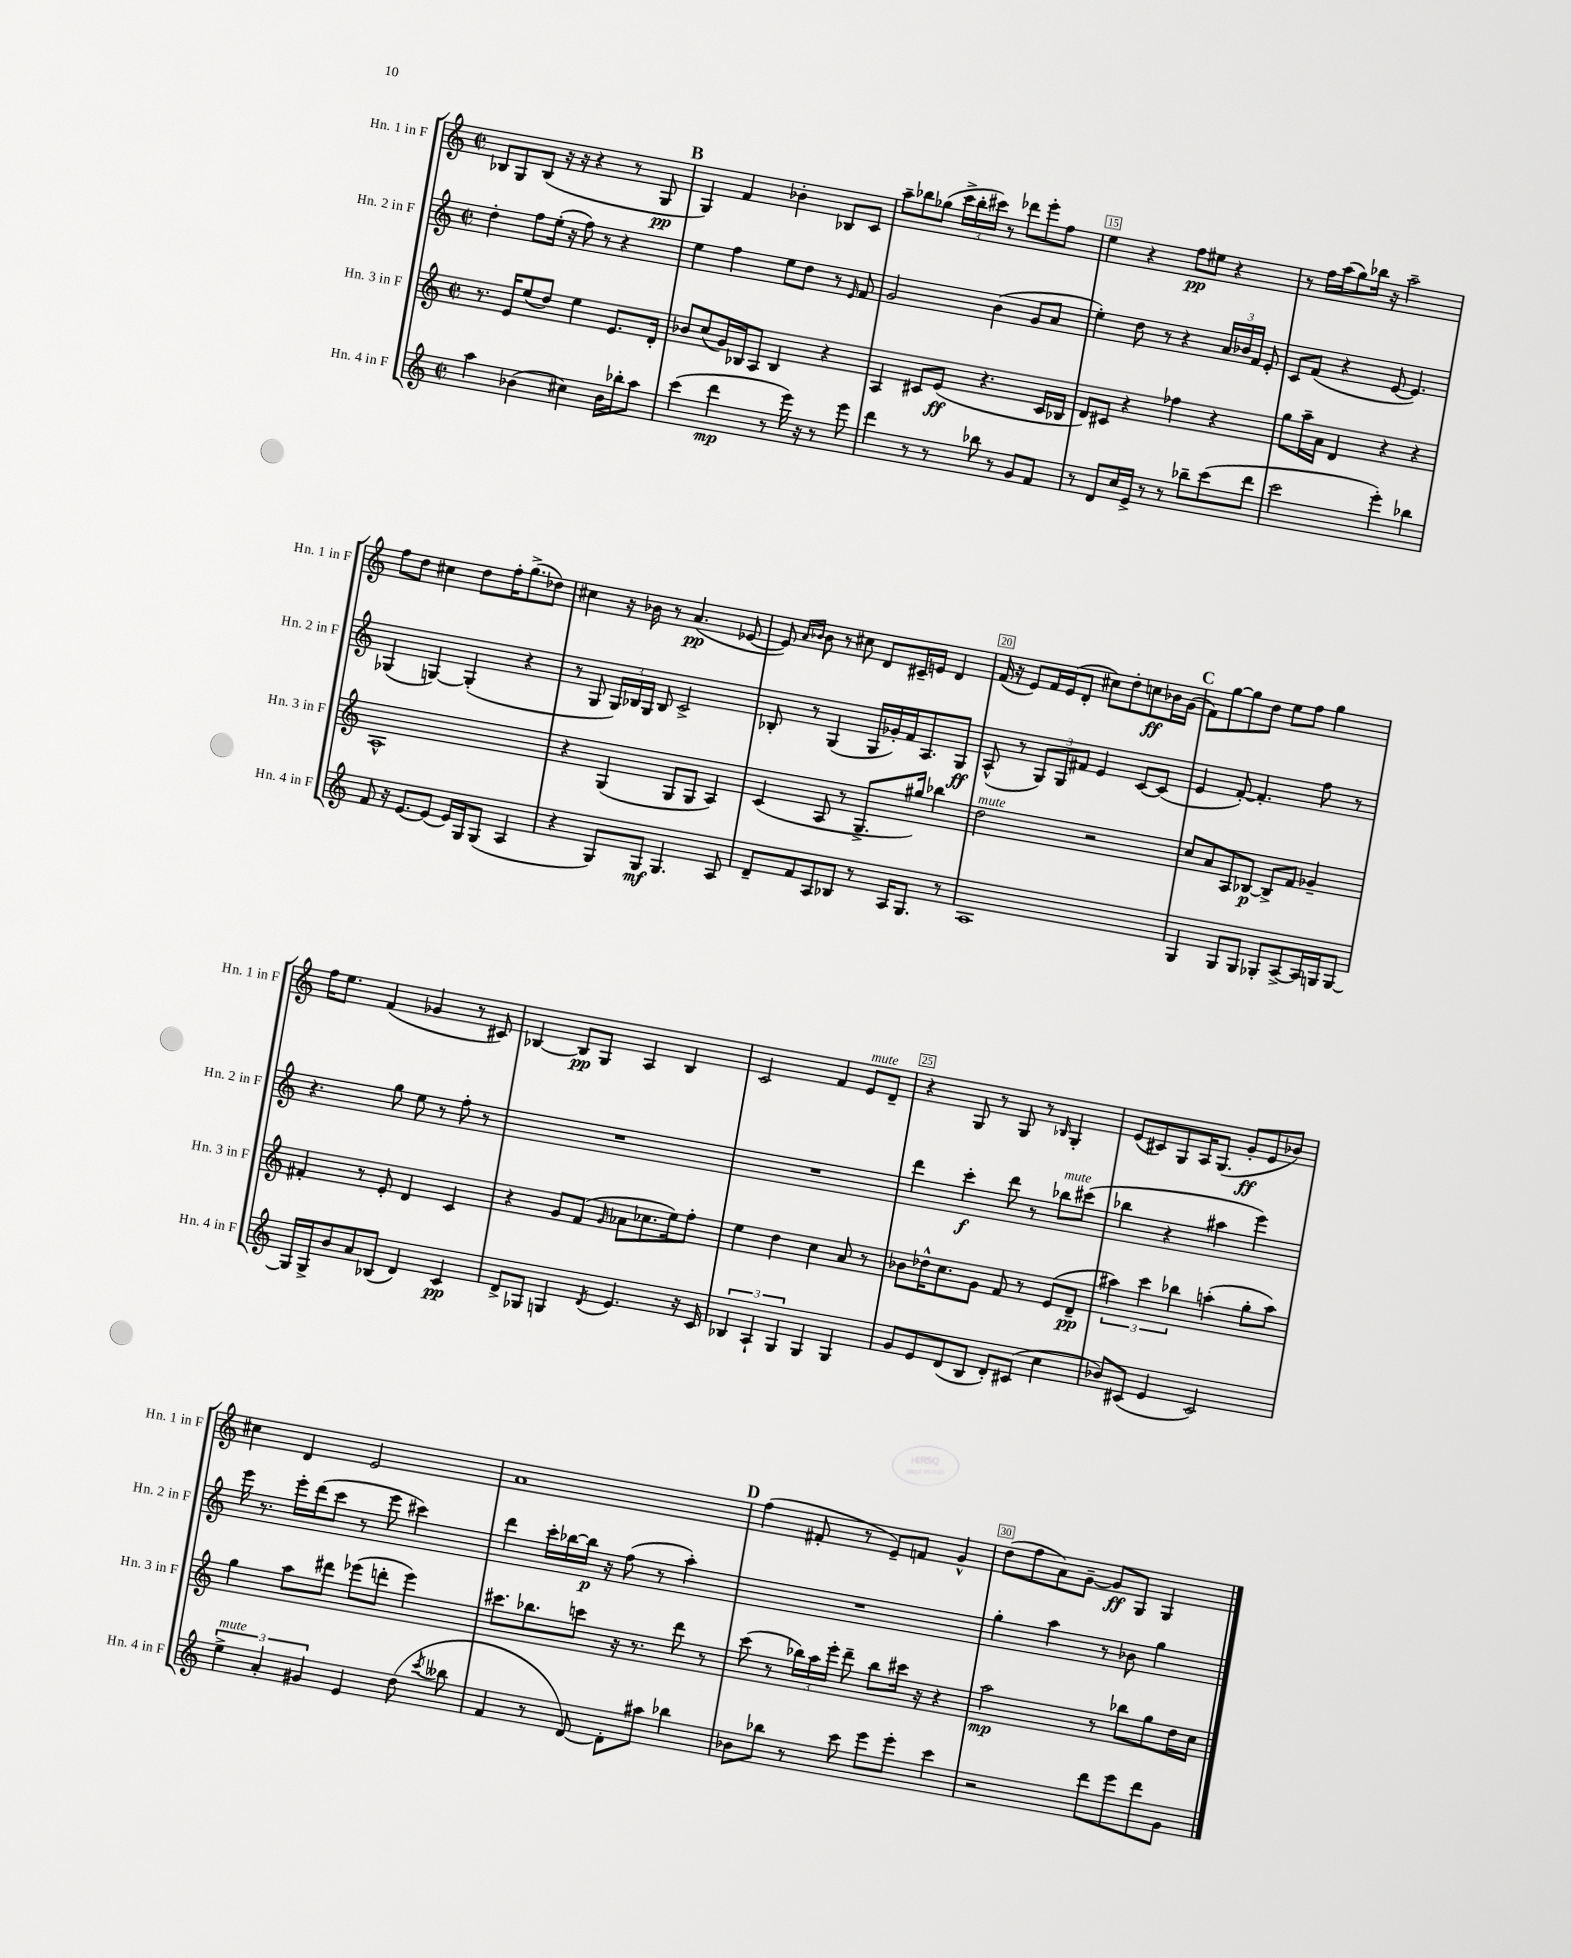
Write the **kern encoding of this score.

**kern	**kern	**kern	**kern
*staff4	*staff3	*staff2	*staff1
*clefG2	*clefG2	*clefG2	*clefG2
*k[]	*k[]	*k[]	*k[]
*M2/2	*M2/2	*M2/2	*M2/2
*met(c|)	*met(c|)	*met(c|)	*met(c|)
4aa	8.r	4dd'	8B-
.	.	.	8G
.	16e	.	.
(4b-	(8ee	8ff	(8B-
.	8dd)	(16ee'	16r
.	.	16r	16r
4cc#)	4ee	8ff)	4r
.	.	8r	.
16b-	8.e	4r	8r
16bb-'	.	.	.
8aa	.	.	8G
.	16d'	.	.
=	=	=	=
(4ccc	8b-	4ee	4G)
.	(8cc	.	.
4ddd	16g)	4ff	4f
.	16B-	.	.
.	8A	.	.
8r	4B-	8ee	4b-'
16eee)	.	8dd	.
16r	.	.	.
8r	4r	8r	8B-
.	.	16qqe	.
8eee	.	8f	8c
=	=	=	=
4ddd	4A	2g	8aa~
.	.	.	8bb-
8r	8c#	.	(8gg-
8r	(8e	.	24ccc^
.	.	.	24bb-'
.	.	.	24ccc#)
8bb-	4.r	(4b	8r
8r	.	.	8ddd-
8g	.	8g	8eee'
8f	16c#	8a	8ff
.	16B-	.	.
=	=	=	=
8r	8d)	4ee')	4ee
8d	8c#	.	.
16cc	4r	8dd	4r
16e^	.	.	.
8r	.	8r	.
8r	4ff-	4r	8ff
8bb-~	.	.	8ee#
(8ccc	4r	24a	4r
.	.	24b-	.
.	.	24f	.
8ddd	.	8e'	.
=	=	=	=
2ccc	8gg	8c	8r
.	16aa~	(8f	16ff
.	16a	.	(16aa
.	4d	4r	8gg)
.	.	.	16bb-
.	.	.	16r
4eee')	4r	[8e	2aa~
.	.	4.e])	.
4bb-	4r	.	.
=	=	=	=
8f	1A^^	(4G-	8ff
16r	.	.	8dd
[8.e	.	.	.
.	.	[4G)	4cc#
(8e]	.	.	.
16e)	.	(4G']	8dd
16G	.	.	.
(8G	.	.	16ff'
.	.	.	(8.gg^
4A	.	4r	.
.	.	.	8dd-)
=	=	=	=
4r	4r	8r	4cc#
.	.	8G	.
8G)	(4G	24G)	16r
.	.	24B-	.
.	.	.	16b-
.	.	24G	.
8G	.	8B-	8r
4.G	8G	2c^	(4.a
.	8G	.	.
.	4A)	.	.
8A	.	.	[8e-
=	=	=	=
8d~	(4c	8B-'	8e-])
.	.	.	16qqa
.	.	.	16qqb-
8f	.	8r	8b-
8A	8A	(4G	8r
8B-	8r	.	8cc#
8r	8.G^	16G	8d
.	.	16g-')	.
16A	.	16f	16c#~
8.G	16gg#)	8.A	16e
.	4bb-	.	4d
8r	.	8G	.
=	=	=	=
1A	2dd	(8A^^	(16f
.	.	.	16r
.	.	8r	8e)
.	.	12G)	16f
.	.	.	(16e
.	.	12G	.
.	.	.	8d'
.	.	12f#	.
.	2r	4e	8cc#)
.	.	.	8dd'
.	.	[8c	8cc
.	.	(8c]	16b-
.	.	.	(16g
=	=	=	=
4G	8cc	4e	8f)
.	8a	.	[8gg
8G	8A	[8f')	8gg]
8G	[8B-	4.f']	8dd
8G-'	8B-^]	.	8ee
[8A^	8f	.	8ff
16A]	4g-~	8ff	4gg
16G	.	.	.
[8G	.	8r	.
=	=	=	=
16G]	4f#'	4.r	16ff
16G^	.	.	8.ee
8b	.	.	.
8a	8r	.	(4f
(8B-	8e'	8gg	.
4d)	4d	8ee	4g-
.	.	8r	.
4c	4c	8ff'	8r
.	.	8r	8c#)
=	=	=	=
8d^	4r	1r	[4B-
8G-	.	.	.
4G	8g	.	8B-]
.	(8f	.	8G
8qd	16qqg	.	.
4.e	8a-	.	4A
.	8.cc-	.	.
.	.	.	4B-
.	16ee)	.	.
16r	8ff'	.	.
16c	.	.	.
=	=	=	=
6B-	4ee	1r	2c
6A`	.	.	.
.	4dd	.	.
6G	.	.	.
4G	4cc	.	4f
4G	8a	.	8e
.	8r	.	8d~
=	=	=	=
8g	8b-	4ddd	4r
8e	16dd-^^	.	.
.	8.cc	.	.
(8d	.	4ccc'	8G
8B	8g	.	8r
8d')	8f	8ddd	8G
(8c#	8r	8r	8r
.	.	.	16qqB-
4cc	(8e	8bb-	4G'
.	8d~	(8ccc#	.
=	=	=	=
8b-)	6aa#)	4bb-	(8e
(8c#	.	.	8c#)
.	6ccc	.	.
4e	.	4r	8G
.	6bb-	.	.
.	.	.	16A
.	.	.	(8.G
2c#)	(4aa'	4aa#	.
.	.	.	8g'
.	8gg'	4eee)	8e
.	8aa)	.	8b-)
=	=	=	=
6ee^	4gg	16eee	4cc#
.	.	8.r	.
6a'	.	.	.
.	8aa	16eee'	4d
.	.	(16ddd	.
6g#	.	.	.
.	8ddd#	8ccc	.
4e	(8eee-	8r	2e
.	8ddd'	8eee	.
(8dd	4eee-)	4ccc#)	.
8qccc	.	.	.
8bb--	.	.	.
=	=	=	=
4f	8.ccc#	4ddd	1a
.	8.bb-	.	.
8r	.	16ccc'	.
.	.	[16bb-	.
[8d)	8ccc	16bb-]	.
.	.	16r	.
8d']	16r	(8ff	.
.	8.r	.	.
8aa#	.	8r	.
4bb-	8ddd	4aa')	.
.	8r	.	.
=	=	=	=
8b-	(8ccc	1r	(4ff
8bb-	8r	.	.
8r	24bb-)	.	8f#'
.	24aa	.	.
.	24eee'	.	.
8ccc	8ddd~	.	8r
8eee	8bb-	.	8e~)
8eee'	16ccc#	.	8f
.	16r	.	.
4ccc	4r	.	4g^^
=	=	=	=
2r	2aa	4gg'	(8dd
.	.	.	8ff
.	.	4aa	8a)
.	.	.	[8g~
8ddd	8r	8r	8g]
8eee	8bb-	8b-	8G
8ddd	8gg	4gg	4G
8g	16dd	.	.
.	16cc	.	.
==	==	==	==
*-	*-	*-	*-
